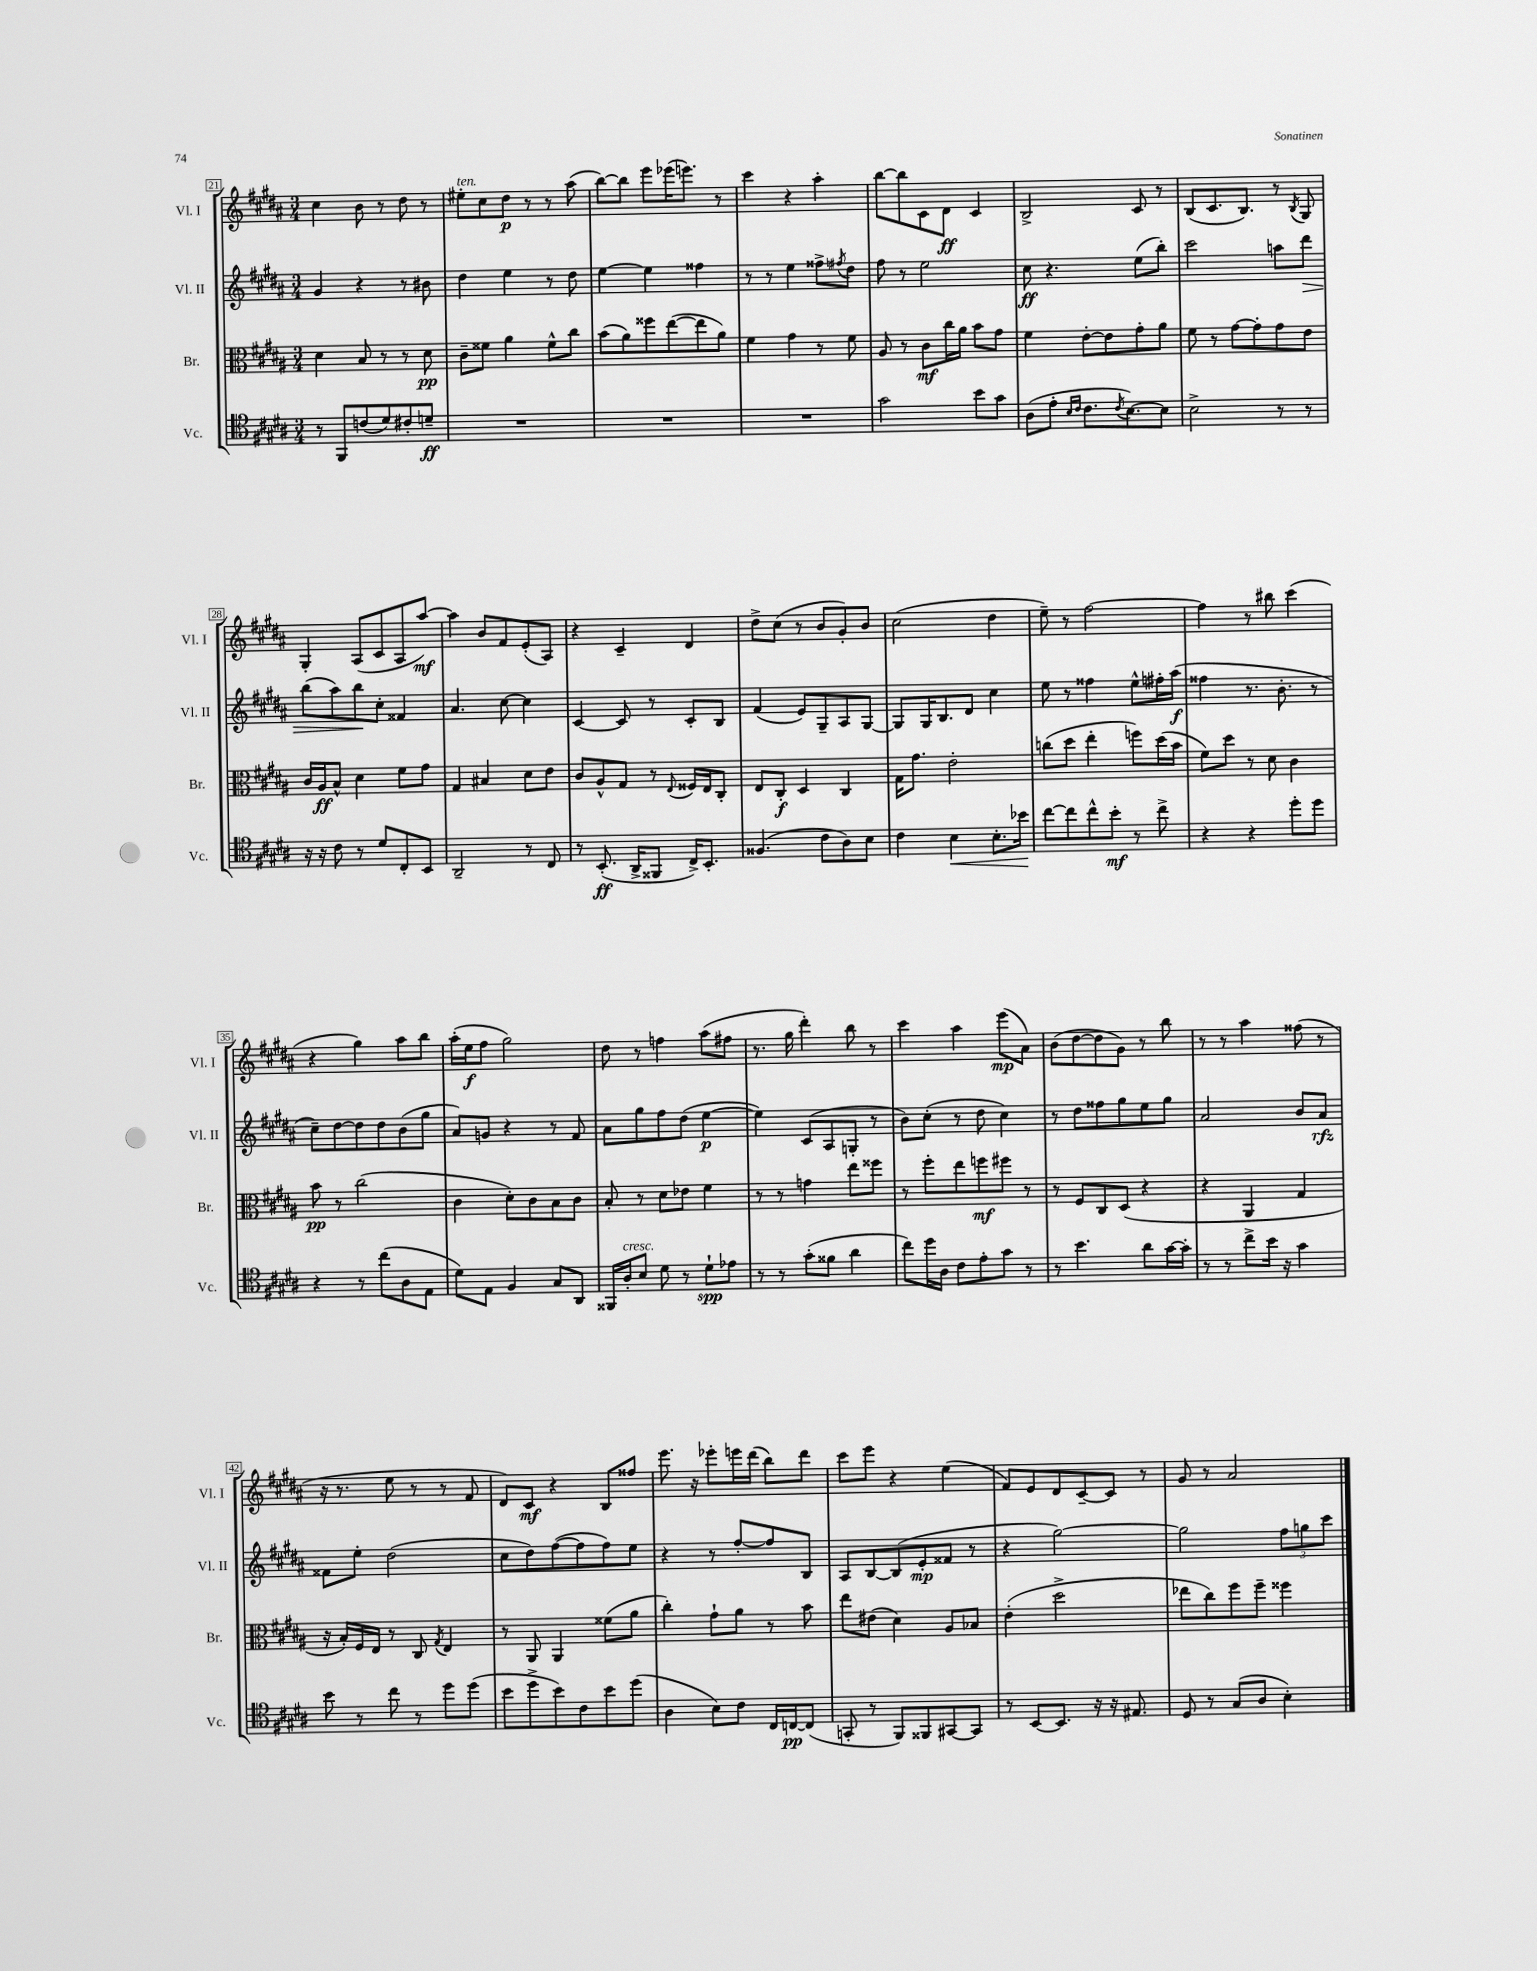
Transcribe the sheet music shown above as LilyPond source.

<<
\new StaffGroup <<
\new Staff = "s0" \with { instrumentName = "Vl. I" shortInstrumentName = "Vl. I" } {
    \clef treble \key b \major \numericTimeSignature \time 3/4
    cis''4 b'8 r8 dis''8 r8 |
    eis''8-.^\markup { \italic "ten." } cis''8 dis''8\p r8 r8 ais''8( |
    b''8~) b''8 e'''8 ees'''16( e'''8.) r8 |
    cis'''4 r4 ais''4-. |
    b''8~ b''8 cis'8 dis'8\ff cis'4 |
    b2-> cis'8 r8 |
    b8( cis'8. b8.) r8 \acciaccatura { b8 } gis8 |
    gis4-. ais8( cis'8 ais8 ais''8~\mf) |
    ais''4 b'8 fis'8 e'8-.( ais8) |
    r4 cis'4-- dis'4 |
    dis''8-> cis''8( r8 b'8 gis'8-.) b'8 |
    cis''2( dis''4 |
    e''8--) r8 fis''2~ |
    fis''4 r8 bis''8 cis'''4( |
    r4 gis''4) ais''8 b''8 |
    ais''16-.( e''16\f fis''8 gis''2) |
    dis''8 r8 f''4 ais''8( fis''8 |
    r8. gis''16 dis'''4-.) b''8 r8 |
    cis'''4 ais''4 e'''8\mp( ais'8) |
    b'8( dis''8~ dis''8 gis'8) r8 b''8 |
    r8 r8 ais''4 fisis''8( r8 |
    r16 r8. e''8 r8 r8 fis'8 |
    dis'8) cis'8\mf r4 b8 fisis''8 |
    e'''8. r16 ees'''8-. e'''16 dis'''16( b''8) dis'''8 |
    cis'''8 e'''8 r4 e''4( |
    fis'8) e'8 dis'8 cis'8~-- cis'8 r8 |
    gis'8 r8 ais'2 \bar "|." |
}
\new Staff = "s1" \with { instrumentName = "Vl. II" shortInstrumentName = "Vl. II" } {
    \clef treble \key b \major \numericTimeSignature \time 3/4
    gis'4 r4 r8 bis'8 |
    dis''4 e''4 r8 dis''8 |
    e''4~ e''4 fisis''4 |
    r8 r8 e''4 fisis''8-> \acciaccatura { fis''8 } dis''8 |
    fis''8 r8 e''2 |
    cis''8\ff r4. e''8( b''8-.) |
    cis'''2 a''8 dis'''8\> |
    b''8( ais''8) b''8\! cis''8-. fisis'4 |
    ais'4. cis''8~ cis''4 |
    cis'4~ cis'8 r8 cis'8-. b8 |
    fis'4( e'8) gis8-- ais8 gis8~ |
    gis8 gis16 b8. dis'8 cis''4 |
    e''8 r8 fisis''4 e''8-^ fis''16-. ais''16\f( |
    fisis''4 r8. b'8.-. r8 |
    cis''8--) dis''8~ dis''8 dis''8 b'8( gis''8 |
    ais'8) g'8 r4 r8 fis'8 |
    ais'8 gis''8 fis''8 dis''8( e''4~\p |
    e''4) cis'8( ais8 g8-. r8 |
    b'8) cis''8-.( r8 dis''8 cis''4) |
    r8 dis''8 fisis''8 gis''8 e''8 gis''8 |
    ais'2 b'8 ais'8\rfz |
    fisis'8 e''8-. dis''2( |
    cis''8 dis''8) fis''8~( fis''8 fis''8) e''8 |
    r4 r8 fis''8~-. fis''8 b8 |
    ais8 b8~ b8( e'8-.\mp fisis'8 r8 |
    r4 gis''2~) |
    gis''2 \tuplet 3/2 { fis''8 g''8 cis'''8 } \bar "|." |
}
\new Staff = "s2" \with { instrumentName = "Br." shortInstrumentName = "Br." } {
    \clef alto \key b \major \numericTimeSignature \time 3/4
    dis'4 b8 r8 r8 dis'8\pp |
    cis'8-- fisis'8 ais'4 fisis'8-^ cis''8 |
    b'8( ais'8) fisis''8 e''8~( e''8 ais'8) |
    fis'4 gis'4 r8 fis'8 |
    ais8 r8 cis'8\mf cis''16 ais'16 b'8 gis'8 |
    fis'4 e'8~-. e'8 gis'8-. ais'8 |
    fis'8 r8 gis'8~ gis'8-. gis'8 e'8 |
    cis'16 ais16\ff b8-^ dis'4 fis'8 gis'8 |
    gis4 bis4 dis'8 e'8 |
    cis'8 ais8-^ gis8 r8 \appoggiatura { e8 } fisis16 e16 cis8-. |
    e8 cis8-.\f dis4 cis4 |
    gis16 gis'8. e'2-. |
    c''8( dis''8 e''4-. f''8) dis''16( b'16 |
    fis'8) dis''8 r8 dis'8 cis'4 |
    b'8\pp r8 cis''2( |
    cis'4 dis'8-.) cis'8 b8 cis'8 |
    b8-. r8 dis'8 ees'8 fis'4 |
    r8 r8 g'4 e''8 fisis''8 |
    r8 fis''8-. e''8 f''8\mf fis''8 r8 |
    r8 fis8 cis8 dis8( r4 |
    r4 ais,4 gis4 |
    r16 b16-.) fis16 e16 r8 cis8 \acciaccatura { gis8 } e4 |
    r8 ais,8 ais,4 fisis'8( ais'8 |
    cis''4-.) gis'8-! ais'8 r8 b'8 |
    e''8 eis'8( dis'4) ais8 bes8 |
    e'4-.( dis''2-> |
    ees''8 cis''8) fis''8 fis''8-- fisis''4 \bar "|." |
}
\new Staff = "s3" \with { instrumentName = "Vc." shortInstrumentName = "Vc." } {
    \clef tenor \key b \major \numericTimeSignature \time 3/4
    r8 fis,8 c'8( dis'8) cis'8-. d'8--\ff |
    R2. |
    R2. |
    R2. |
    gis'2 b'8 gis'8 |
    ais8( e'8-. \grace { b16 cis'16 } cis'8. \acciaccatura { cis'8 } b8.~) b8 |
    b2-> r8 r8 |
    r16 r16 cis'8 r8 dis'8 cis8-. b,8 |
    ais,2-- r8 cis8 |
    r8 b,8.-.\ff( ais,16-> fisis,8 cis16->) b,8.-. |
    fisis4.( cis'8 ais8) b8 |
    cis'4 b4\< b8.-. bes'16\! |
    cis''8~ cis''8 cis''8-^ b'8-.\mf r8 cis''8-> |
    r4 r4 dis''8-. dis''8 |
    r4 r8 cis''8( ais8 e8 |
    dis'8) e8 fis4 gis8 ais,8 |
    fisis,16 ais16-.^\markup { \italic "cresc." } b8 dis'8 r8 dis'8-!\spp ees'8 |
    r8 r8 gis'8-.( fisis'8 ais'4 |
    cis''8) dis''16 ais16 cis'8 e'8-. gis'8 r8 |
    r8 b'4. ais'8 gis'16~ gis'16-. |
    r8 r8 cis''8-> b'16 r16 gis'4 |
    b'8 r8 cis''8 r8 dis''8 dis''8( |
    b'8 dis''8-> b'8) cis'8 b'8 dis''8( |
    ais4 b8) cis'8 cis16 c16~\pp c8( |
    g,8-. r8 fis,8) fisis,8 gis,8~ gis,8 |
    r8 b,8~ b,8. r16 r16 eis8. |
    dis8 r8 gis8( ais8 b4-.) \bar "|." |
}
>>
>>
\layout { \context { \Score currentBarNumber = #21 \override BarNumber.stencil = #(make-stencil-boxer 0.1 0.3 ly:text-interface::print) } }
